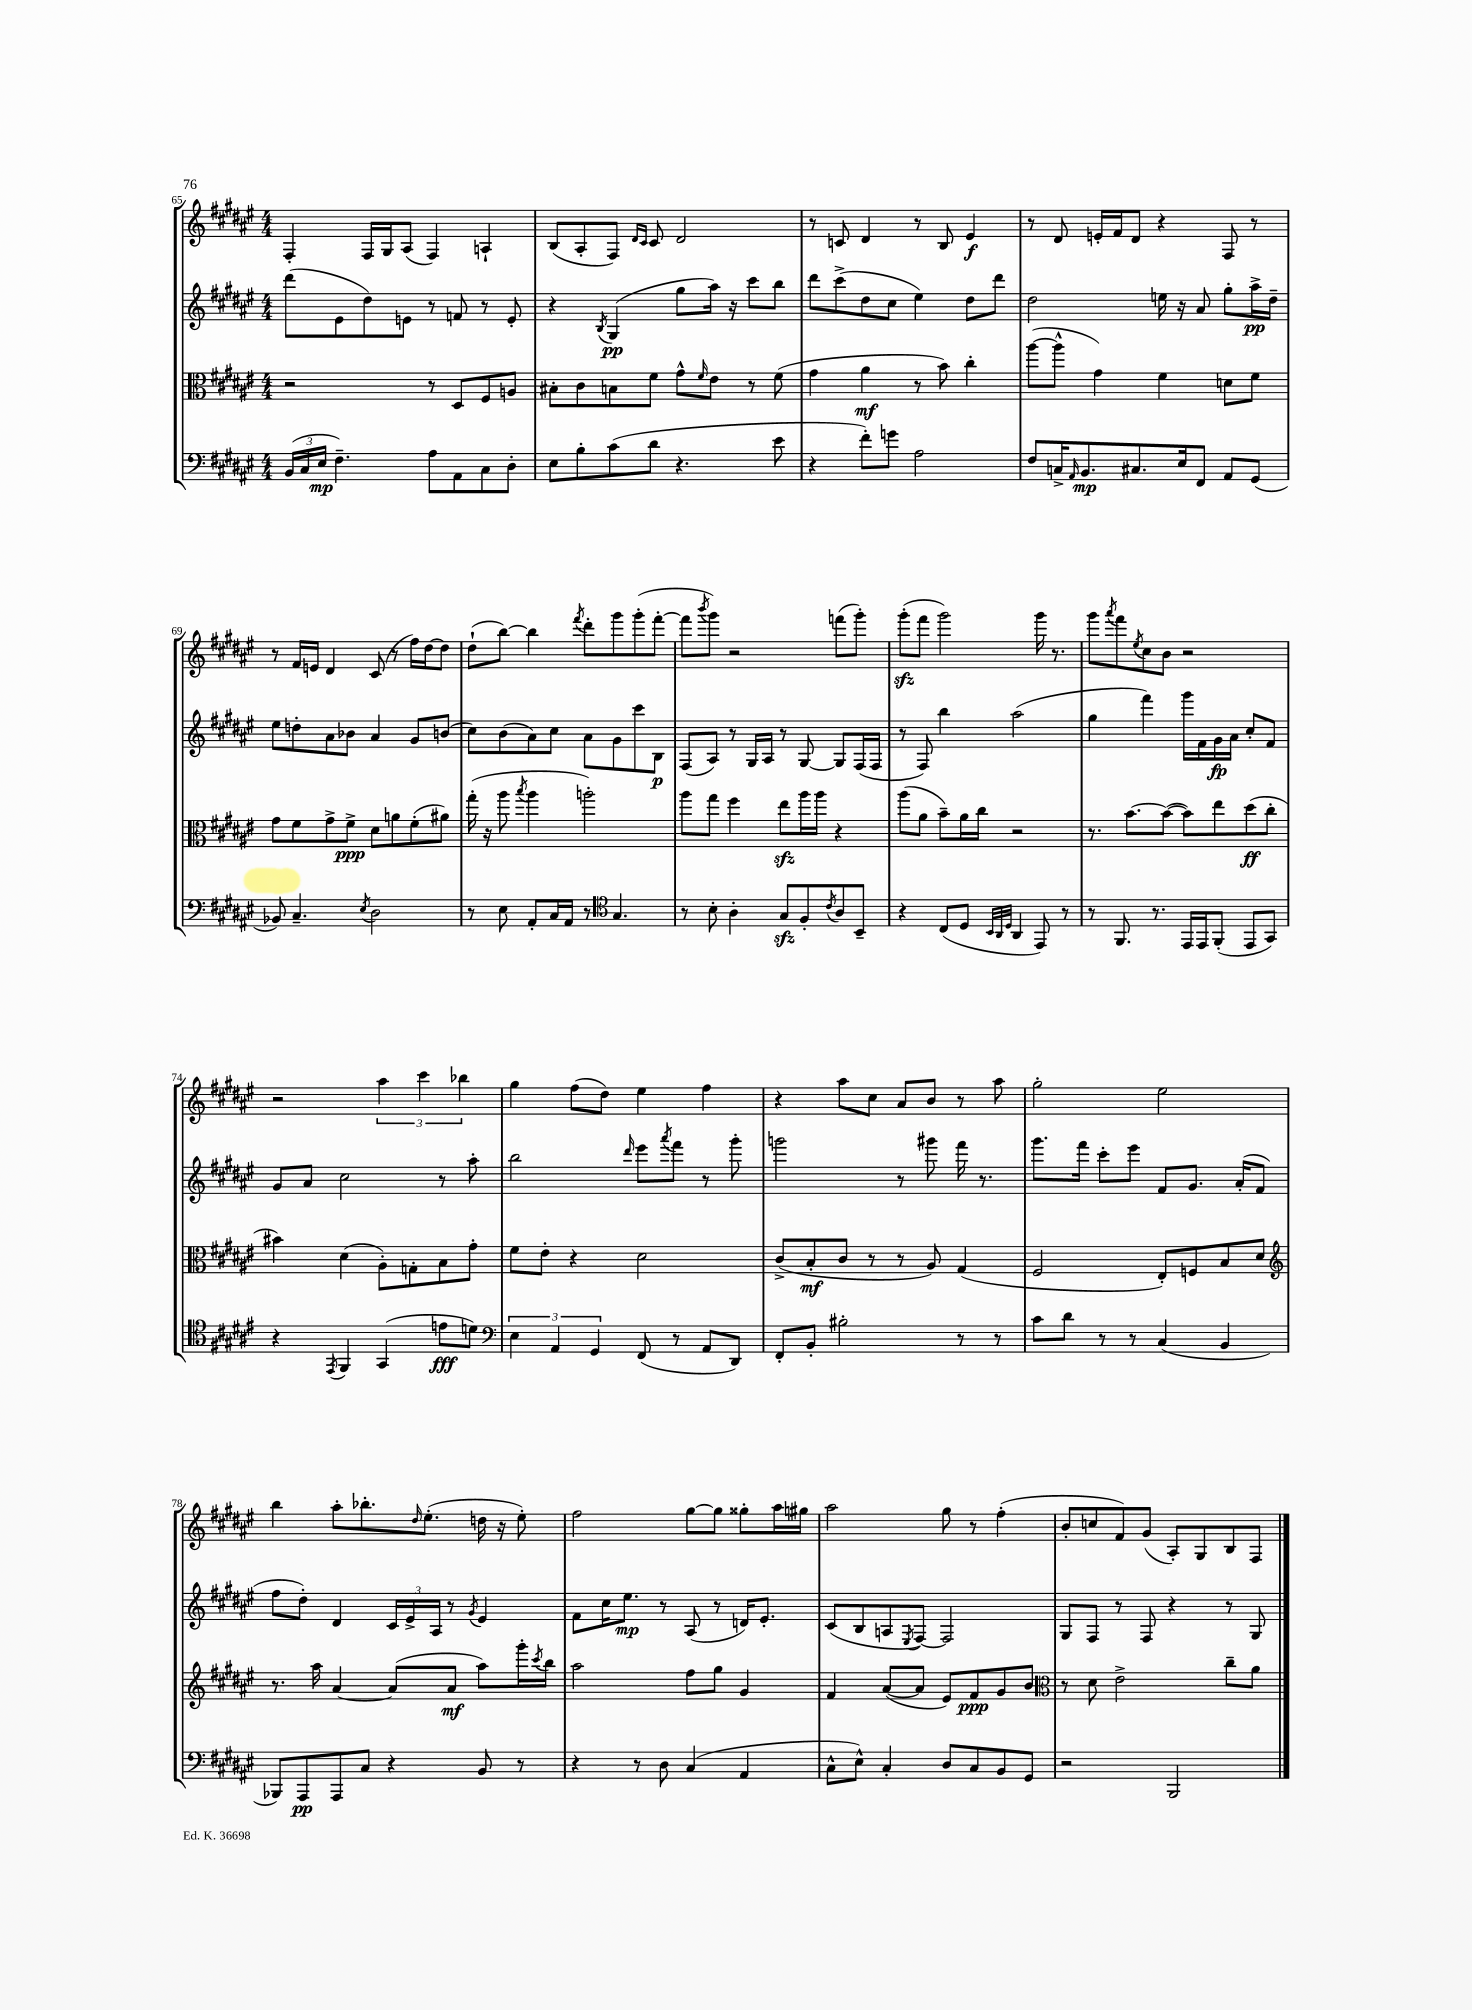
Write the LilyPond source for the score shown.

<<
\new StaffGroup <<
\new Staff = "s0" {
    \clef treble \key fis \major \numericTimeSignature \time 4/4
    fis4-. fis16 gis16 ais8( fis4) a4-! |
    b8( ais8-. fis8) \grace { dis'16 cis'16 } cis'8 dis'2 |
    r8 c'8 dis'4 r8 b8 eis'4\f |
    r8 dis'8 e'16-. fis'16 dis'8 r4 fis8 r8 |
    r8 fis'16 e'16 dis'4 cis'8( r8 fis''16) dis''16~ dis''8 |
    dis''8-!( b''8~) b''4 \acciaccatura { fis'''8 } dis'''8-. gis'''8 gis'''8-.( fis'''8~-. |
    fis'''8 \acciaccatura { b'''8 } gis'''8) r2 f'''8( gis'''8-.) |
    gis'''8-.\sfz( fis'''8 gis'''2) gis'''16 r8. |
    gis'''8 \acciaccatura { ais'''8 } fis'''8 \acciaccatura { eis''8 } cis''8 b'8 r2 |
    r2 \tuplet 3/2 { ais''4 cis'''4 bes''4 } |
    gis''4 fis''8( dis''8) eis''4 fis''4 |
    r4 ais''8 cis''8 ais'8 b'8 r8 ais''8 |
    gis''2-. eis''2 |
    b''4 ais''8-. bes''8.-. \grace { dis''16 } eis''8.-.( d''16 r16 eis''8-.) |
    fis''2 gis''8~ gis''8 gisis''8-. ais''16 gis''16 |
    ais''2 gis''8 r8 fis''4-.( |
    b'8-. c''8 fis'8) gis'8( ais8-.) gis8 b8 fis8 \bar "|." |
}
\new Staff = "s1" {
    \clef treble \key fis \major \numericTimeSignature \time 4/4
    dis'''8( eis'8 dis''8) e'8 r8 f'8 r8 e'8-. |
    r4 \acciaccatura { b8 } gis4\pp( gis''8 ais''16) r16 cis'''8 b''8 |
    dis'''8 cis'''8->( dis''8 cis''8 eis''4) dis''8 dis'''8 |
    dis''2 e''16 r16 ais'8 gis''8-. ais''16->\pp dis''16-- |
    eis''8 d''8-. ais'8 bes'8 ais'4 gis'8 b'8( |
    cis''8) b'8( ais'8) cis''8 ais'8 gis'8 cis'''8 b8\p |
    fis8( ais8) r8 gis16 ais16 r8 gis8~ gis8 fis16( fis16 |
    r8 fis8) b''4 ais''2( |
    gis''4 fis'''4) gis'''16 fis'16 gis'16\fp ais'16 cis''8-. fis'8 |
    gis'8 ais'8 cis''2 r8 ais''8-. |
    b''2 \grace { dis'''16 } eis'''8 \acciaccatura { ais'''8 } fis'''8 r8 gis'''8-. |
    g'''2 r8 gis'''8 fis'''16 r8. |
    gis'''8. fis'''16 cis'''8-. eis'''8 fis'8 gis'8. ais'16-.( fis'8 |
    fis''8 dis''8-.) dis'4 \tuplet 3/2 { cis'16 eis'16-> ais16 } r8 \acciaccatura { gis'8 } eis'4 |
    fis'8 cis''16 eis''8.\mp r8 ais8( r8 d'16) eis'8.-. |
    cis'8( b8 a8 \acciaccatura { eis8 } fis8~) fis2 |
    gis8 fis8 r8 fis8 r4 r8 gis8 \bar "|." |
}
\new Staff = "s2" {
    \clef alto \key fis \major \numericTimeSignature \time 4/4
    r2 r8 dis8 fis8 a8 |
    bis8-. cis'8 b8 fis'8 gis'8-^ \grace { fis'16 } eis'8 r8 fis'8( |
    gis'4 ais'4\mf r8 b'8) cis''4-. |
    ais''8~( ais''8-^ gis'4) fis'4 d'8 fis'8 |
    gis'8 fis'8 gis'8-> fis'8->\ppp dis'8 a'8 fis'8-.( ais'8) |
    gis''16-.( r16 ais''8 \acciaccatura { b''8 } ais''4 a''2-.) |
    ais''8 gis''8 fis''4 eis''8\sfz ais''16 ais''16 r4 |
    ais''8( ais'8 b'8--) ais'16 cis''16 r2 |
    r8. b'8.~ b'8~( b'8) eis''8 dis''8\ff( cis''8-. |
    bis'4) dis'4( ais8-.) g8-. b8 gis'8-. |
    fis'8 eis'8-. r4 dis'2 |
    cis'8->( b8-.\mf cis'8 r8 r8 ais8) gis4( |
    fis2 eis8-.) f8 b8 dis'8 |
    \clef treble r8. ais''16 ais'4~ ais'8( ais'8\mf ais''8) gis'''16-. \acciaccatura { cis'''8 } b''16 |
    ais''2 fis''8 gis''8 gis'4 |
    fis'4 ais'8~( ais'8 eis'8) fis'8\ppp gis'8 b'8 |
    \clef alto r8 dis'8 eis'2-> cis''8-- ais'8 \bar "|." |
}
\new Staff = "s3" {
    \clef bass \key fis \major \numericTimeSignature \time 4/4
    \tuplet 3/2 { b,16( cis16 eis16\mp } fis4.--) ais8 ais,8 cis8 dis8-. |
    eis8 b8-. cis'8( dis'8 r4. eis'8 |
    r4 fis'8-.) g'8 ais2 |
    fis8 c16-> \grace { ais,16 } b,8.\mp cis8. eis16 fis,8 ais,8 gis,8( |
    bes,8) cis4.-- \acciaccatura { eis8 } dis2 |
    r8 eis8 ais,8-. cis16 ais,16 r8 \clef tenor gis4. |
    r8 b8-. ais4-. gis8\sfz fis8-. \acciaccatura { cis'8 } ais8 b,8-- |
    r4 cis8( dis8 \grace { b,32 ais,32 dis32 } ais,4 eis,8) r8 |
    r8 fis,8. r8. eis,16 eis,16 fis,8-.( eis,8 gis,8) |
    r4 \acciaccatura { eis,8 } fis,4 gis,4( e'8\fff d'8) |
    \clef bass \tuplet 3/2 { eis4 ais,4 gis,4 } fis,8( r8 ais,8 dis,8) |
    fis,8-. b,8-. bis2-. r8 r8 |
    cis'8 dis'8 r8 r8 cis4( b,4 |
    bes,,8) ais,,8\pp ais,,8 cis8 r4 b,8 r8 |
    r4 r8 dis8 cis4( ais,4 |
    cis8-^ eis8-^) cis4-. dis8 cis8 b,8 gis,8 |
    r2 b,,2 \bar "|." |
}
>>
>>
\layout { \context { \Score currentBarNumber = #65 } }
